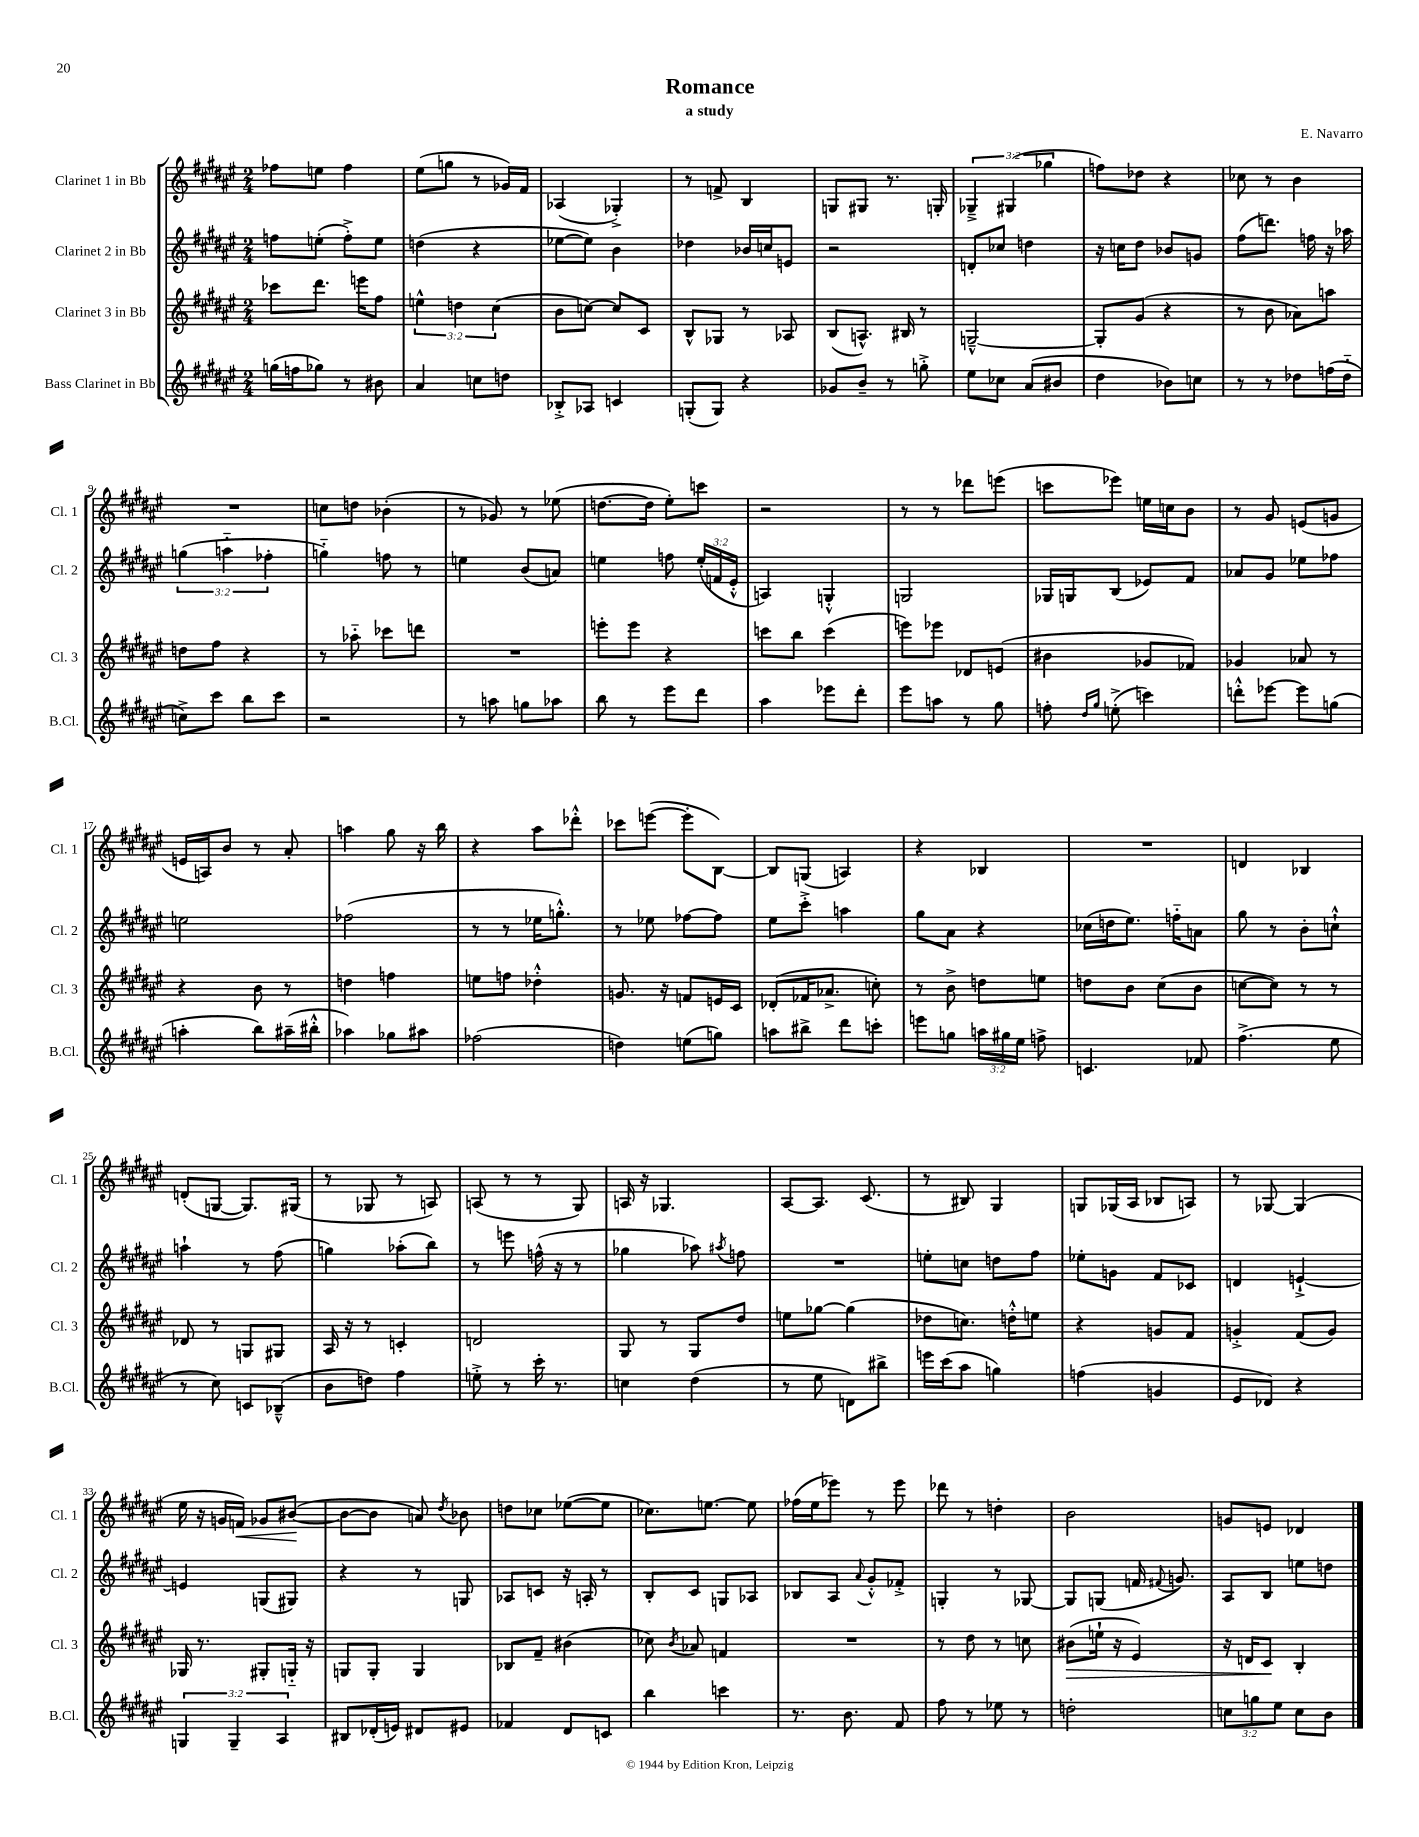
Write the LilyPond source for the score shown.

\header { title = "Romance" composer = "E. Navarro" subtitle = "a study" }
<<
\new StaffGroup <<
\new Staff = "s0" \with { instrumentName = "Clarinet 1 in Bb" shortInstrumentName = "Cl. 1" } {
    \clef treble \key fis \major \numericTimeSignature \time 2/4 \override Staff.TupletNumber.text = #tuplet-number::calc-fraction-text
    \autoBeamOff fes''8[ e''8] fes''4 |
    eis''8[( g''8] r8 ges'16[) fis'16] |
    aes4( ges4-.->) |
    r8 f'8-> b4 |
    g8[ gis8] r8. g16-. |
    \tuplet 3/2 { ges4---> gis4( ges''4 } |
    f''8[) des''8] r4 |
    ces''8 r8 b'4 |
    R2 |
    c''8[ d''8] bes'4-.( |
    r8 ges'8) r8 ees''8( |
    d''8.[~ d''16] eis''8[-.) c'''8] |
    r2 |
    r8 r8 des'''8[ e'''8]( |
    c'''8[ ees'''8]) e''16[ c''16 b'8] |
    r8 gis'8 e'8[( g'8] |
    e'16[ a16) b'8] r8 ais'8-. |
    a''4 gis''8 r16 b''16 |
    r4 ais''8[ des'''8]-.-^ |
    ces'''8[ e'''8]~( e'''8[-. b8]~) |
    b8[ g8]( a4) |
    r4 bes4 |
    R2 |
    d'4 bes4 |
    d'8[-.( g8]~ g8.[) gis16]( |
    r8 ges8 r8 a8) |
    a8( r8 r8 gis8) |
    a16 r16 ges4. |
    ais8[~ ais8.] cis'8.( |
    r8 bis8) gis4 |
    g8[ ges16( ais16] bes8[ a8]) |
    r8 ges8~ ges4( |
    eis''16 r16 g'16[ f'16]\<) ges'8[ bis'8]~\!( |
    bis'8[~ bis'8] a'8) \acciaccatura { dis''8 } bes'8 |
    d''8[ ces''8] ees''8[~( ees''8] |
    ces''8.[) e''8.]~ e''8 |
    fes''16[( eis''16 ees'''8]) r8 ees'''8 |
    des'''8 r8 d''4-. |
    b'2 |
    g'8[ e'8] des'4 \bar "|." |
}
\new Staff = "s1" \with { instrumentName = "Clarinet 2 in Bb" shortInstrumentName = "Cl. 2" } {
    \clef treble \key fis \major \numericTimeSignature \time 2/4 \override Staff.TupletNumber.text = #tuplet-number::calc-fraction-text
    \autoBeamOff f''8[ e''8]-.( f''8[-.->) e''8] |
    d''4( r4 |
    ees''8[~ ees''8]) b'4 |
    des''4 bes'16[ c''16 e'8] |
    r2 |
    d'8[-. ces''8] d''4 |
    r16 c''16[ dis''8] bes'8[ g'8] |
    fis''8[( d'''8.]) f''16 r16 aes''16 |
    \tuplet 3/2 { g''4( a''4-_ fes''4-. } |
    g''4-_) f''8 r8 |
    e''4 b'8[( a'8]) |
    e''4 f''8 \tuplet 3/2 { e''16[-.( f'16 eis'16]-.-^ } |
    a4) g4-.-^ |
    g2 |
    ges16[ g16 b8]( ees'8[) fis'8] |
    aes'8[ gis'8] ees''8[ fes''8] |
    e''2 |
    fes''2( |
    r8 r8 ees''16[ g''8.]-.-^) |
    r8 ees''8 fes''8[~ fes''8] |
    eis''8[ cis'''8]-.-> a''4 |
    gis''8[ ais'8] r4 |
    ces''16[( d''16 eis''8.]) f''16[-_ a'8] |
    gis''8 r8 b'8[-. c''8]-!-^ |
    a''4-! r8 fis''8( |
    g''4) aes''8[-.( b''8]) |
    r8 e'''8 f''16-^( r16 r8 |
    ges''4 aes''8) \acciaccatura { ais''8 } f''8 |
    R2 |
    e''8[-. c''8] d''8[ fis''8] |
    ees''8[-. g'8] fis'8[ ces'8] |
    d'4 e'4~-!-> |
    e'4 g8[( gis8]) |
    r4 r8 g8 |
    aes8[ c'8] r16 a16-. r8 |
    b8[-. cis'8] g8[ aes8] |
    bes8[ ais8] \appoggiatura { ais'8 } gis'8[-.-^ fes'8]-.-> |
    g4-. r8 ges8~ |
    ges8[ g8]( f'16 \appoggiatura { fis'8 } g'8.) |
    ais8[ b8] e''8[ d''8] \bar "|." |
}
\new Staff = "s2" \with { instrumentName = "Clarinet 3 in Bb" shortInstrumentName = "Cl. 3" } {
    \clef treble \key fis \major \numericTimeSignature \time 2/4 \override Staff.TupletNumber.text = #tuplet-number::calc-fraction-text
    \autoBeamOff ces'''8[ dis'''8.] e'''16[ fis''8] |
    \tuplet 3/2 { e''4-^ d''4 cis''4( } |
    b'8[ c''8]~) c''8[ cis'8] |
    b8[-^ ges8] r8 aes8 |
    b8[( a8.]-^) bis16 r8 |
    g2~---^ |
    g8[-. gis'8]( r4 |
    r8 b'8 aes'8[) a''8] |
    d''8[ fis''8] r4 |
    r8 aes''8-_ ces'''8[ d'''8] |
    R2 |
    e'''8[-. e'''8] r4 |
    c'''8[ b''8] c'''4( |
    e'''8[) ees'''8] des'8[ e'8]( |
    bis'4 ges'8[ fes'8]) |
    ges'4 aes'8 r8 |
    r4 b'8 r8 |
    d''4 f''4 |
    e''8[ f''8] des''4-.-^ |
    g'8. r16 f'8[ e'16 cis'16] |
    des'8[-.( fes'16 aes'8.]-> c''8-.) |
    r8 b'8-> d''8[ e''8] |
    d''8[ b'8] cis''8[( b'8] |
    c''8[~ c''8]) r8 r8 |
    des'8 r8 g8[ gis8] |
    ais16 r16 r8 c'4-. |
    d'2 |
    gis8 r8 gis8[ dis''8] |
    e''8[ ges''8]~ ges''4( |
    des''8[ c''8.]) d''16[-.-^ e''8] |
    r4 g'8[ fis'8] |
    g'4-.-> fis'8[( g'8]) |
    ges16 r8. gis8[-. g16]-_ r16 |
    g8[ g8]-. g4 |
    bes8[ fis'8]-- bis'4( |
    ces''8) \acciaccatura { b'8 } aes'8 f'4 |
    R2 |
    r8 dis''8 r8 c''8 |
    bis'8[\>( e''16]-! r16 eis'4) |
    r16 d'16[ cis'8]\! b4-. \bar "|." |
}
\new Staff = "s3" \with { instrumentName = "Bass Clarinet in Bb" shortInstrumentName = "B.Cl." } {
    \clef treble \key fis \major \numericTimeSignature \time 2/4 \override Staff.TupletNumber.text = #tuplet-number::calc-fraction-text
    \autoBeamOff g''16[( f''16 ges''8]) r8 bis'8 |
    ais'4 c''8[ d''8] |
    bes8[-.-> aes8] c'4 |
    g8[-.( g8]) r4 |
    ges'8[ b'8]-- r8 g''8-.-> |
    eis''8[ ces''8] ais'8[( bis'8] |
    dis''4 bes'8[) c''8] |
    r8 r8 des''8[ f''16( des''16]-_ |
    c''8[->) cis'''8] b''8[ cis'''8] |
    r2 |
    r8 a''8 g''8[ aes''8] |
    b''8 r8 eis'''8[ dis'''8] |
    ais''4 ees'''8[ dis'''8]-. |
    eis'''8[ a''8] r8 gis''8 |
    f''8-. \grace { dis''16[ gis''16] } e''8-.->( c'''4) |
    d'''8[-.-^ ees'''8]~ ees'''8[ g''8]( |
    a''4-. b''8[) ais''16--( bis''16]-.-^ |
    aes''4) ges''8[ ais''8] |
    fes''2( |
    d''4) e''8[( g''8]) |
    a''8[ bis''8]-> dis'''8[ c'''8]-. |
    e'''8[ g''8] \tuplet 3/2 { a''16[ gis''16 eis''16] } f''8-> |
    c'4. fes'8 |
    fis''4.->( eis''8 |
    r8 cis''8) c'8[ bes8]---^( |
    b'8[ d''8]) fis''4 |
    e''8-.-> r8 cis'''16-. r8. |
    c''4 dis''4( |
    r8 eis''8 d'8[) bis''8]-> |
    e'''16[ cis'''16( ais''8] g''4) |
    f''4( g'4 |
    eis'8[ des'8]) r4 |
    \tuplet 3/2 { g4 g4-- ais4 } |
    bis8[ des'16-.( e'16]) dis'8[ eis'8] |
    fes'4 dis'8[ c'8] |
    b''4 c'''4 |
    r8. b'8. fis'8 |
    fis''8 r8 ees''8 r8 |
    d''2-. |
    \tuplet 3/2 { c''8[ g''8 eis''8] } c''8[ b'8] \bar "|." |
}
>>
>>
